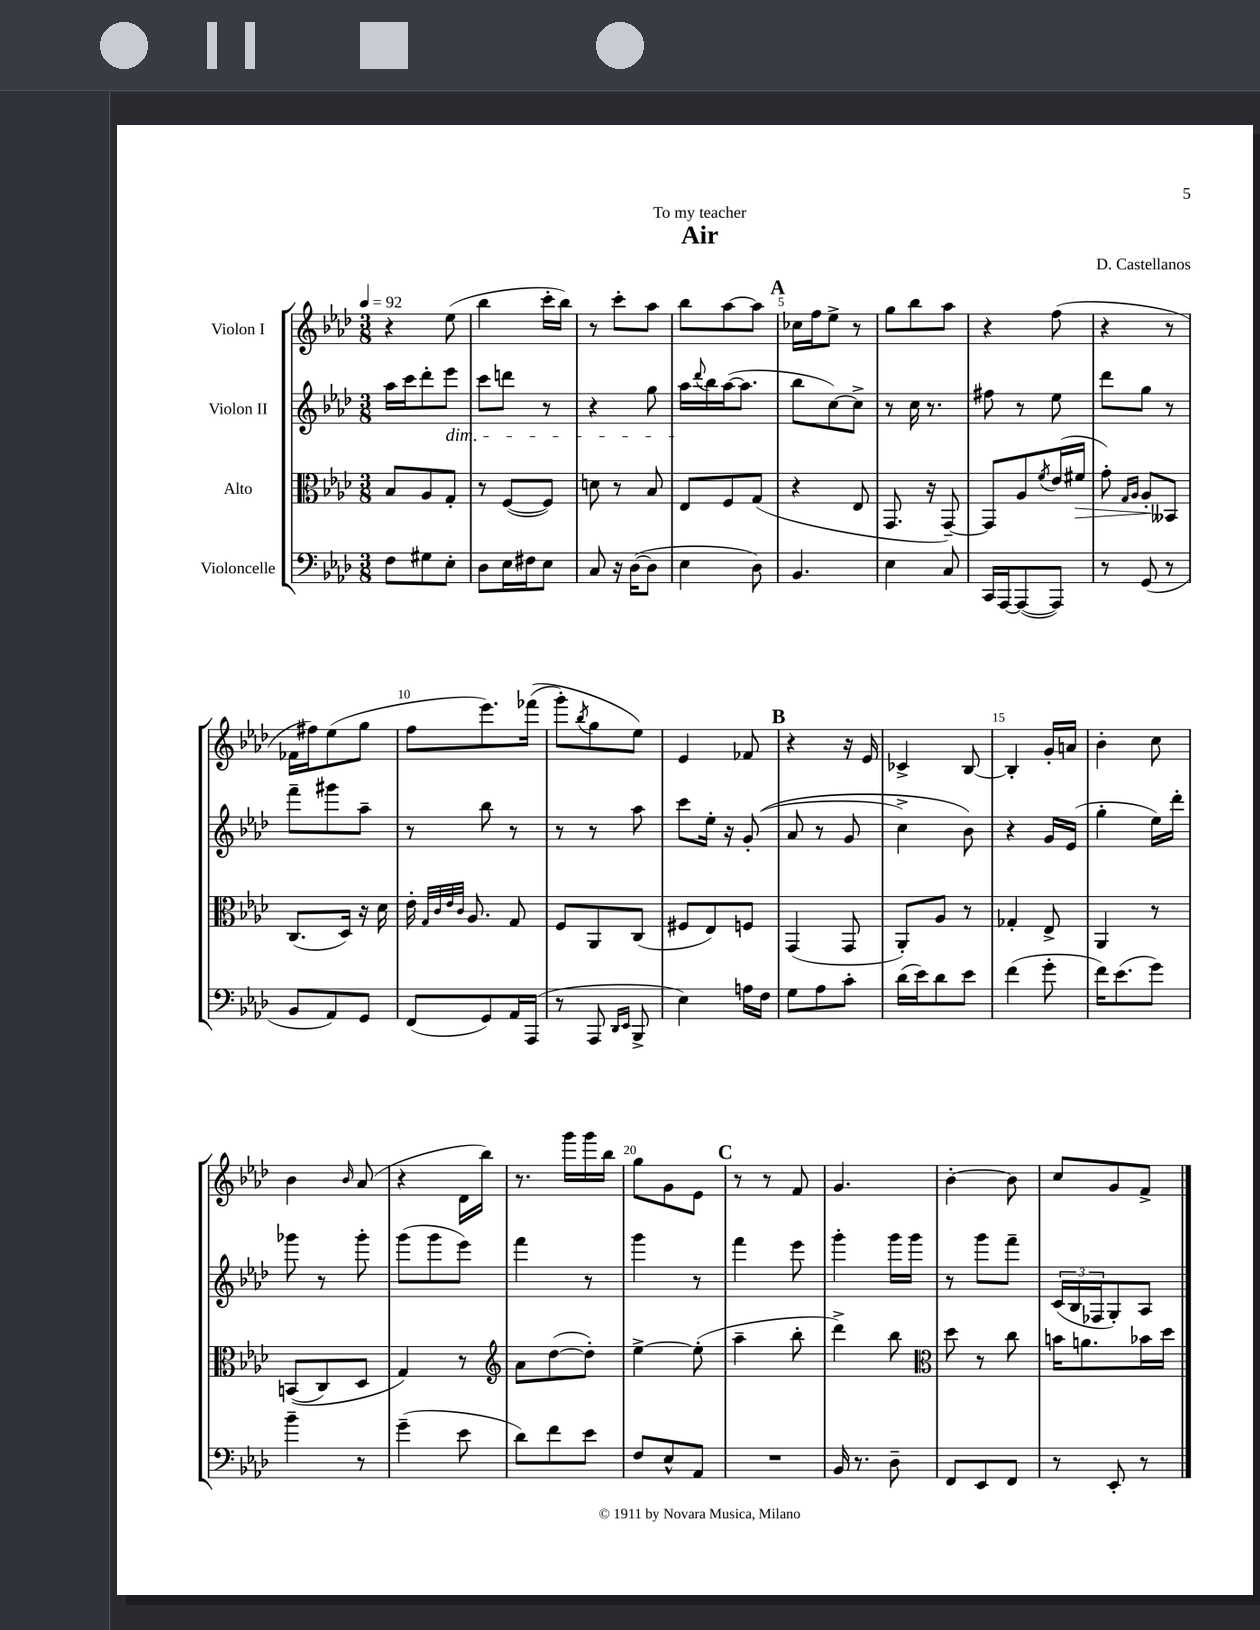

**kern	**kern	**kern	**kern
*staff4	*staff3	*staff2	*staff1
*clefF4	*clefC3	*clefG2	*clefG2
*k[b-e-a-d-]	*k[b-e-a-d-]	*k[b-e-a-d-]	*k[b-e-a-d-]
*M3/8	*M3/8	*M3/8	*M3/8
*MM92	*MM92	*MM92	*MM92
8F\L	8B-/L	16aa-\LL	4r
.	.	16ccc\J	.
8G#\	8A-/	8ddd-'\	.
8E-'\J	8G'/J	8eee-\J	(8ee-\
=	=	=	=
8D-\L	8r	8ccc\L	4bb-\
16E-\L	([8F/L	8ddd\J	.
16F#\J	.	.	.
8E-\J	8F/]J)	8r	16ccc'\LL
.	.	.	16bb-\JJ)
=	=	=	=
8C/	8d\	4r	8r
16r	8r	.	8ccc'\L
([16D-\LK	.	.	.
8D-\]J	8B-/	8gg\	8aa-\J
=	=	=	=
4E-\	8E-/L	16aa-\LL	8bb-\L
.	.	8qqddd-/	.
.	.	16bb-\	.
.	8F/	([16aa-\J	[8aa-\
.	.	8.aa-\]J	.
8D-\)	(8G/J	.	8aa-\]J
=	=	=	=
4.BB-/	4r	8bb-\L	16cc-\LL
.	.	.	16ff\J
.	.	[8cc\)	8ee-^\J
.	8E-/	8cc^\]J	8r
=	=	=	=
4E-\	8.GG/	8r	8gg\L
.	.	16cc\	8bb-\
.	16r	8.r	.
8C/	[8GG~/)	.	8aa-\J
=	=	=	=
16CC/LL	8GG/]L	8ff#\	4r
[16AAA-/J	.	.	.
(8AAA-/_	8A-/	8r	.
.	8qf/	.	.
8AAA-/]J)	(16e-/L	8ee-\	(8ff\
.	16f#/JJ	.	.
=	=	=	=
8r	8g'\)	8ddd-\L	4r
.	16qqG/LL	.	.
.	16qqA-/JJ	.	.
(8GG/	8A-'/L	8gg\J	.
8r	8BB--/J	8r	8r
=	=	=	=
8BB-/L	(8.C/L	8fff~\L	16f-\LL
.	.	.	16ff#\J)
8AA-/)	.	8ggg#\	(8ee-\
.	16D-/Jk)	.	.
8GG/J	16r	8aa-~\J	8gg\J
.	16d-\	.	.
=	=	=	=
(8FF/L	16e-'\	8r	8ff\L
.	32qqG/LLL	.	.
.	32qqc/	.	.
.	32qqe-/	.	.
.	32qqc/JJJ	.	.
.	8.A-/	.	.
8GG/)	.	8bb-\	8.eee-\)
16AA-/L	8G/	8r	.
(16AAA-/JJ	.	.	&((16fff-\Jk
=	=	=	=
8r	8F/L	8r	8ggg'\L)
.	.	.	8qbb-/
8AAA-/	8AA-/	8r	8gg\
16qqDD-/LL	.	.	.
16qqEE-/JJ	.	.	.
8BBB-^/	(8C/J	8aa-\	8ee-\J&)
=	=	=	=
4E-\)	8F#/L	8ccc\L	4e-/
.	8E-/)	16ee-'\Jk	.
.	.	16r	.
16A\LL	8F/J	&((8g'/	8f-/
16F\JJ	.	.	.
=	=	=	=
8G\L	(4GG/	8a-/	4r
8A-\	.	8r	.
8c'\J	8GG/	8g/	16r
.	.	.	16e-/
=	=	=	=
(16d-\LL	8AA-'/L)	4cc^\)	4c-^/
16e-\J)	.	.	.
8d-\	8A-/J	.	.
8e-\J	8r	8b-\&)	[8B-/
=	=	=	=
(4f\	4G-'/	4r	4B-'/]
8g'\	8E-^/	16g/LL	16g'/LL
.	.	(16e-/JJ	16a/JJ
=	=	=	=
16f\LK)	4AA-/	4gg'\	4b-'\
(8.e-\	.	.	.
8g\J)	8r	16ee-\LL)	8cc\
.	.	16ddd-'\JJ	.
=	=	=	=
4b-~\	&((8BB/L	8ggg-\	4b-\
.	8C/)	8r	.
.	.	.	16qqb-/
8r	8D-/J	8ggg-'\	(8a-/
=	=	=	=
(4g~\	4G/&)	(8ggg\L	4r
.	.	8ggg\	.
8e-\	8r	8eee-\J)	16d-\LL
.	.	.	16bb-\JJ)
=	=	=	=
*	*clefG2	*	*
8d-\L)	8a-\L	4fff\	8.r
8f\	([8dd-\	.	.
.	.	.	16ggg\LL
8e-\J	8dd-'\]J)	8r	16ggg\
.	.	.	16bb-\JJ
=	=	=	=
8F/L	[4ee-^\	4ggg\	8gg\L
8E-^^/	.	.	8g\
8AA-/J	(8ee-'\]	8r	8e-\J
=	=	=	=
4.r	4aa-~\	4fff\	8r
.	.	.	8r
.	8bb-'\	8eee-\	8f/
=	=	=	=
16BB-/	4ddd-^\)	4ggg'\	4.g/
8.r	.	.	.
8D-~\	8bb-\	16ggg\LL	.
.	.	16ggg\JJ	.
=	=	=	=
*	*clefC3	*	*
8FF/L	8dd-\	8r	[4b-'\
8EE-/	8r	8ggg\L	.
8FF/J	8cc\	8fff~\J	8b-\]
=	=	=	=
8r	16b\LK	(24c/LL	8cc/L
.	.	24B-/	.
.	8.a\	.	.
.	.	24F-/J	.
8EE-'/	.	8G'/)	8g/
8r	16b-\L	8A-/J	8f^/J
.	16dd-\JJ	.	.
==	==	==	==
*-	*-	*-	*-
